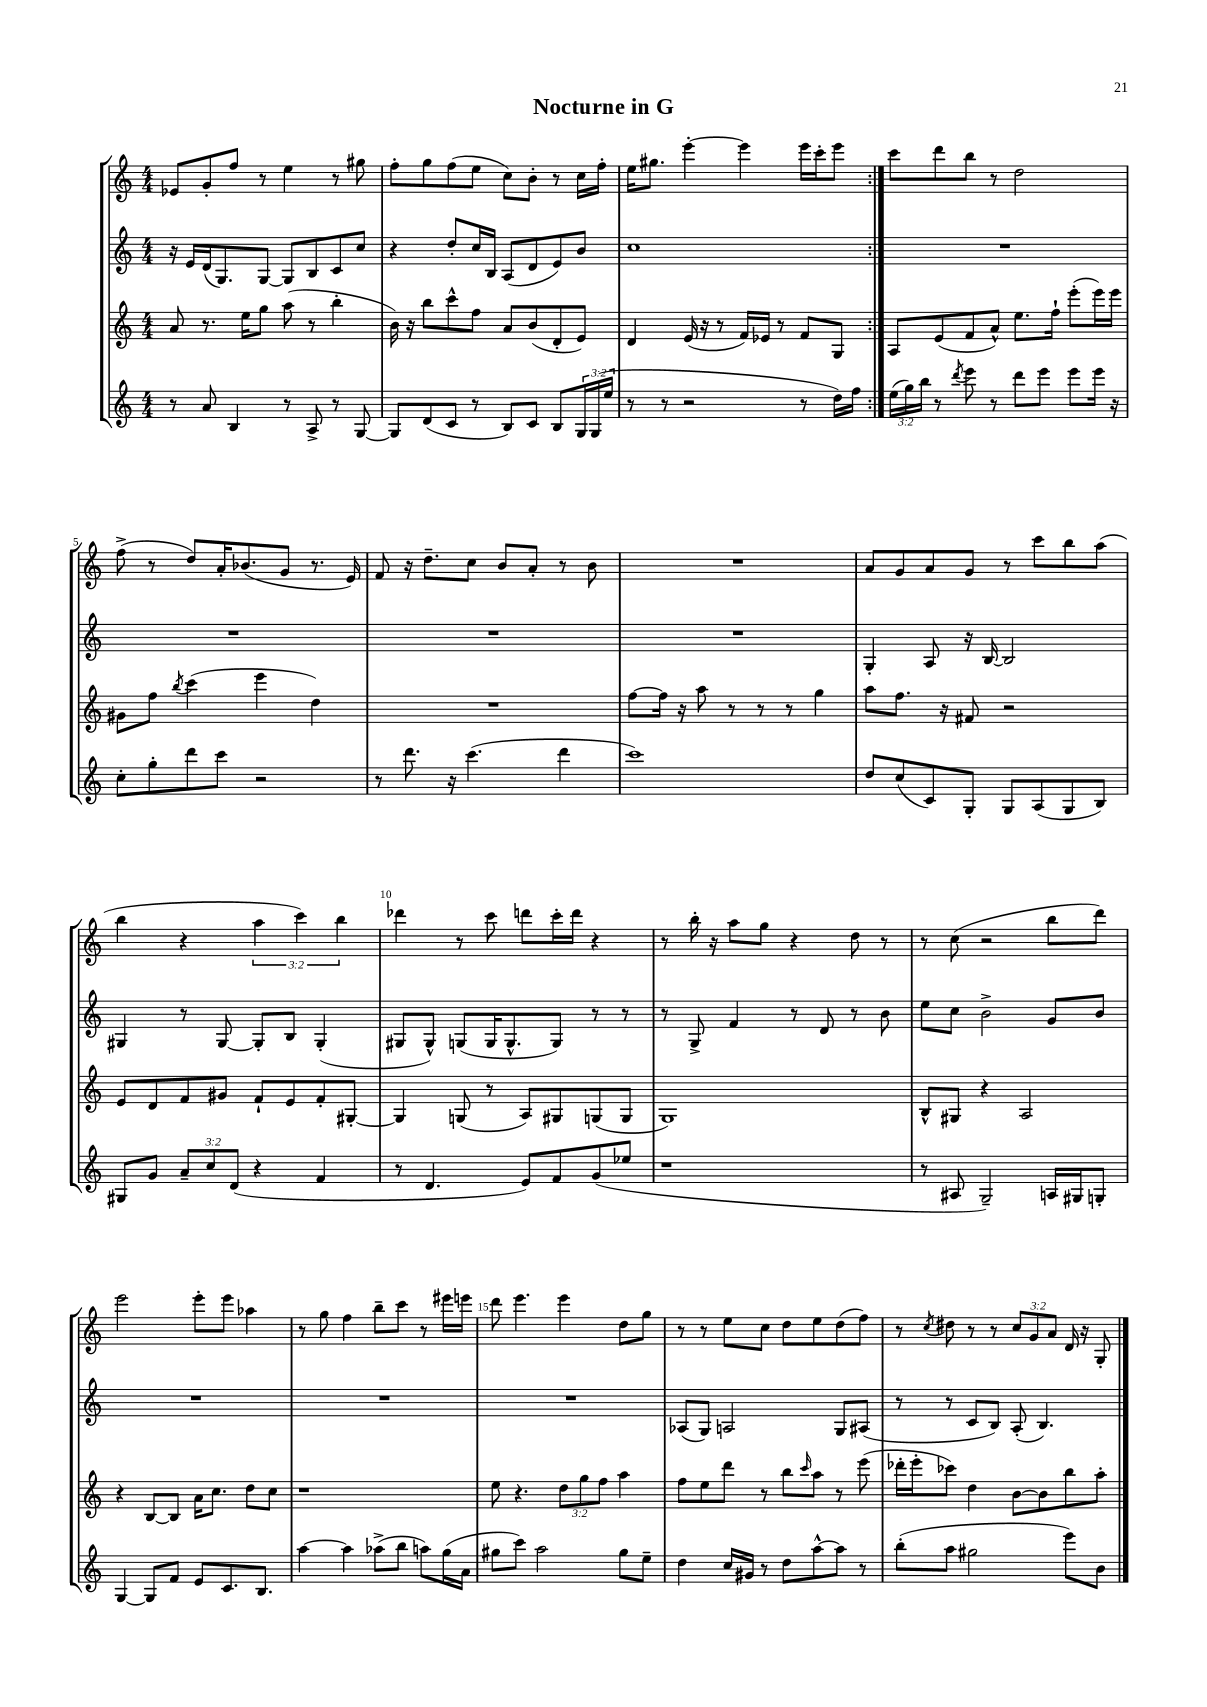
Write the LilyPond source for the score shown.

\header { title = "Nocturne in G" }
<<
\new StaffGroup <<
\new Staff = "s0" {
    \clef treble \key c \major \numericTimeSignature \time 4/4 \override Staff.TupletNumber.text = #tuplet-number::calc-fraction-text
    \repeat volta 2 { ees'8 g'8-. f''8 r8 e''4 r8 gis''8 |
    f''8-. g''8 f''8( e''8 c''8) b'8-. r8 c''16 f''16-. |
    e''16 gis''8. e'''4~-. e'''4 e'''16 c'''16-. e'''8 | }
    c'''8 d'''8 b''8 r8 d''2 |
    f''8->( r8 d''8) a'16-. bes'8.( g'8 r8. e'16) |
    f'8 r16 d''8.-- c''8 b'8 a'8-. r8 b'8 |
    R1 |
    a'8 g'8 a'8 g'8 r8 c'''8 b''8 a''8( |
    b''4 r4 \tuplet 3/2 { a''4 c'''4) b''4 } |
    des'''4 r8 c'''8 d'''8 c'''16-. d'''16 r4 |
    r8 b''16-. r16 a''8 g''8 r4 d''8 r8 |
    r8 c''8( r2 b''8 d'''8) |
    e'''2 e'''8-. e'''8 aes''4 |
    r8 g''8 f''4 b''8-- c'''8 r8 eis'''16 e'''16 |
    d'''8 e'''4. e'''4 d''8 g''8 |
    r8 r8 e''8 c''8 d''8 e''8 d''8( f''8) |
    r8 \acciaccatura { c''8 } dis''8 r8 r8 \tuplet 3/2 { c''8 g'8 a'8 } d'16 r16 g8-. \bar "|." |
}
\new Staff = "s1" {
    \clef treble \key c \major \numericTimeSignature \time 4/4
    \repeat volta 2 { r16 e'16 d'16( g8.) g8~ g8 b8 c'8 c''8 |
    r4 d''8-. c''16 b16 a8( d'8 e'8) b'8 |
    c''1 | }
    R1 |
    R1 |
    R1 |
    R1 |
    g4-. a8 r16 b16~ b2 |
    gis4 r8 gis8~ gis8-. b8 gis4-.( |
    gis8 gis8-^) g8( g16 g8.-^ g8) r8 r8 |
    r8 g8-> f'4 r8 d'8 r8 b'8 |
    e''8 c''8 b'2-> g'8 b'8 |
    R1 |
    R1 |
    R1 |
    aes8( g8) a2 g8 ais8( |
    r8 r8 c'8 b8) a8-.( b4.) \bar "|." |
}
\new Staff = "s2" {
    \clef treble \key c \major \numericTimeSignature \time 4/4 \override Staff.TupletNumber.text = #tuplet-number::calc-fraction-text
    \repeat volta 2 { a'8 r8. e''16 g''8 a''8( r8 b''4-. |
    b'16) r16 b''8 c'''8-^ f''8 a'8 b'8( d'8-. e'8) |
    d'4 e'16( r16 r8 f'16) ees'16 r8 f'8 g8 | }
    a8 e'8( f'8 a'8-^) e''8. f''16-! e'''8-.( e'''16) e'''16 |
    gis'8 f''8 \acciaccatura { b''8 } c'''4( e'''4 d''4) |
    R1 |
    f''8~ f''16 r16 a''8 r8 r8 r8 g''4 |
    a''8 f''8. r16 fis'8 r2 |
    e'8 d'8 f'8 gis'8 f'8-! e'8 f'8-. gis8~-. |
    gis4 g8( r8 a8) gis8 g8( g8 |
    g1) |
    b8-^ gis8 r4 a2 |
    r4 b8~ b8 a'16 c''8. d''8 c''8 |
    r1 |
    e''8 r4. \tuplet 3/2 { d''8 g''8 f''8 } a''4 |
    f''8 e''8 d'''8 r8 b''8 \grace { c'''16 } a''8 r8 e'''8( |
    des'''16-. e'''16-. ces'''8) d''4 b'8~ b'8 b''8 a''8-. \bar "|." |
}
\new Staff = "s3" {
    \clef treble \key c \major \numericTimeSignature \time 4/4 \override Staff.TupletNumber.text = #tuplet-number::calc-fraction-text
    \repeat volta 2 { r8 a'8 b4 r8 a8-> r8 g8~ |
    g8 d'8( c'8 r8 b8) c'8 b8 \tuplet 3/2 { g16 g16( e''16 } |
    r8 r8 r2 r8 d''16) f''16 | }
    \tuplet 3/2 { e''16( g''16) b''16 } r8 \acciaccatura { d'''8 } e'''8 r8 d'''8 e'''8 e'''8 e'''16 r16 |
    c''8-. g''8-. d'''8 c'''8 r2 |
    r8 d'''8. r16 c'''4.( d'''4 |
    c'''1) |
    d''8 c''8( c'8) g8-. g8 a8( g8 b8) |
    gis8 g'8 \tuplet 3/2 { a'8-- c''8 d'8( } r4 f'4 |
    r8 d'4. e'8) f'8 g'8( ees''8 |
    r1 |
    r8 ais8 g2--) a16 gis16 g8-. |
    g4~ g8 f'8 e'8 c'8. b8. |
    a''4~ a''4 aes''8->( b''8 a''8) g''16( a'16 |
    gis''8 c'''8) a''2 gis''8 e''8-- |
    d''4 c''16 gis'16 r8 d''8 a''8~-^ a''8 r8 |
    b''8-.( a''8 gis''2 e'''8) b'8 \bar "|." |
}
>>
>>
\layout { \context { \Score \override BarNumber.break-visibility = ##(#f #t #t) barNumberVisibility = #(every-nth-bar-number-visible 5) } }
